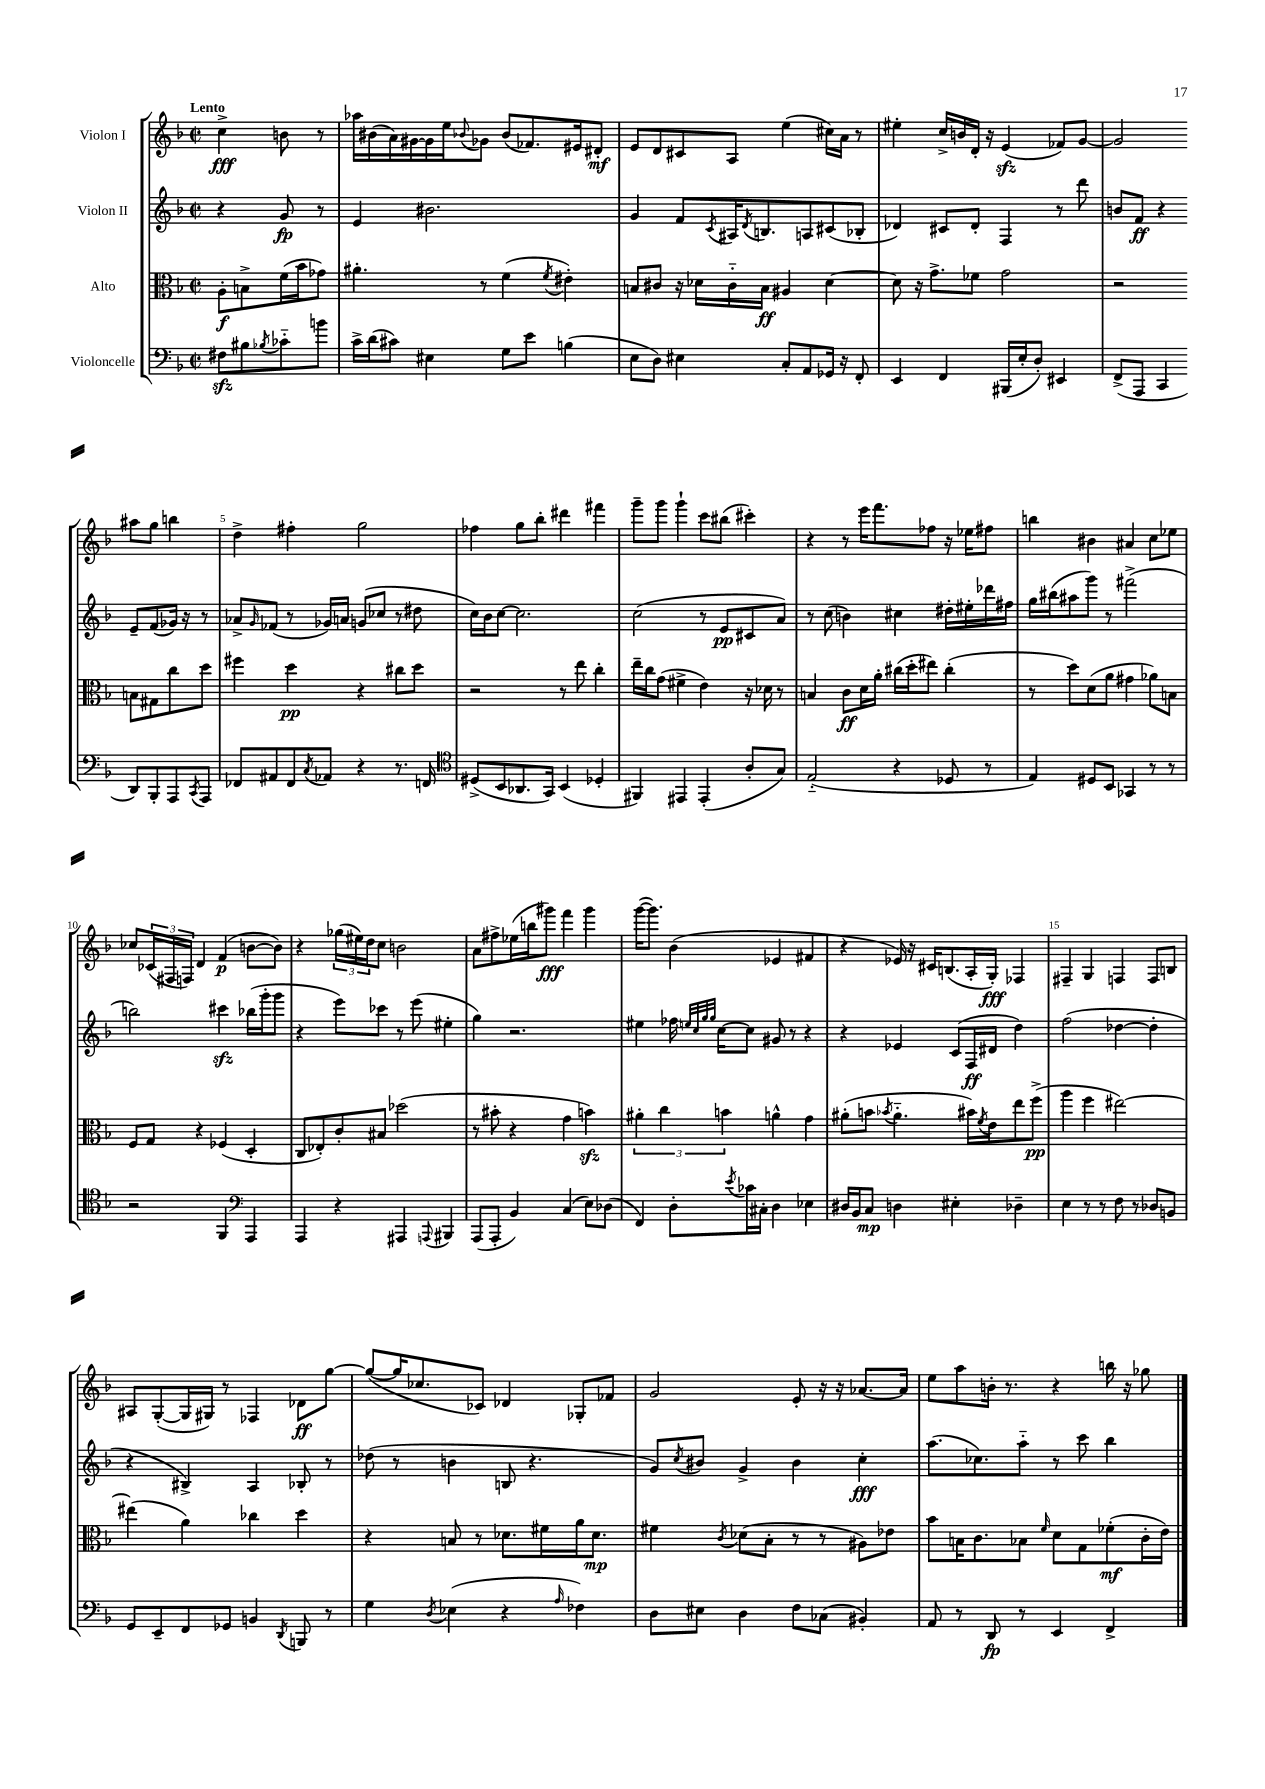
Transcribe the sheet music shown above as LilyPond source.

<<
\new StaffGroup <<
\new Staff = "s0" \with { instrumentName = "Violon I" } {
    \clef treble \key f \major \defaultTimeSignature \time 2/2 \partial 2 \tempo "Lento"
    c''4->\fff b'8 r8 |
    aes''16 bis'16( a'16) gis'16~ gis'16 e''16 \appoggiatura { bes'8 } ges'8 bes'8( fes'8.) eis'16 dis'8-.\mf |
    e'8 d'8 cis'8 a8 e''4( cis''16) a'16 r8 |
    eis''4-. c''16-> b'16 d'16-. r16 e'4\sfz( fes'8) g'8~ |
    g'2 ais''8 g''8 b''4 |
    d''4-> fis''4-. g''2 |
    fes''4 g''8 bes''8-. dis'''4 fis'''4 |
    g'''8-- g'''8 g'''4-! c'''8 bis''8( cis'''4-.) |
    r4 r8 e'''16 f'''8. fes''8 r16 ees''16 fis''8 |
    b''4 bis'4 ais'4 c''8 ees''8 |
    ces''8 \tuplet 3/2 { ces'16( fis16 f16) } d'4 f'4\p( b'8~ b'8) |
    r4 \tuplet 3/2 { ges''16( eis''16) d''16 } c''8 b'2 |
    a'8 fis''8-> ees''16( b''16 gis'''8\fff) f'''4 gis'''4 |
    g'''16~( g'''8.) bes'4( ees'4 fis'4 |
    r4 ees'16) r16 cis'16 b8.( a16-. g16-.\fff) fes4 |
    fis4-- g4 f4 f8 b8 |
    ais8 g8~-.( g16 gis16) r8 fes4 des'8\ff g''8~ |
    g''8~( g''16 ces''8. ces'8) des'4 ges8-. fes'8 |
    g'2 e'8-. r16 r16 aes'8.~ aes'16 |
    e''8 a''8 b'16-. r8. r4 b''16 r16 ges''8 \bar "|." |
}
\new Staff = "s1" \with { instrumentName = "Violon II" } {
    \clef treble \key f \major \defaultTimeSignature \time 2/2 \partial 2
    r4 g'8\fp r8 |
    e'4 bis'2. |
    g'4 f'8 \acciaccatura { c'8 } ais16 \acciaccatura { d'8 } b8. a8 cis'8( bes8-. |
    des'4) cis'8 des'8-. f4 r8 d'''8 |
    b'8 f'8\ff r4 e'8-- f'8( ges'16) r16 r8 |
    aes'8-> \grace { g'16 } fes'8( r8 ges'16) a'16 g'8( ces''8 r8 dis''8 |
    c''16) bes'16 c''8~ c''2. |
    c''2( r8 e'8\pp cis'8 a'8) |
    r8 c''8( b'4) cis''4 dis''16-. eis''16-. des'''16 fis''16 |
    g''16 bis''16( ais''8 g'''8) r8 fis'''2->( |
    b''2) cis'''4\sfz bes''16( g'''16-. g'''8 |
    r4 e'''8) ces'''8 r8 e'''8( eis''4-. |
    g''4) r2. |
    eis''4 fes''16 \grace { e''32 c''32 g''32 g''32 } c''16~ c''8 gis'8 r8 r4 |
    r4 ees'4 c'8( f16\ff dis'16 d''4) |
    f''2( des''4~ des''4-. |
    r4 bis4->) a4 bes8-. r8 |
    des''8( r8 b'4 b8 r4. |
    g'8) \acciaccatura { c''8 } bis'8 g'4-> bis'4 c''4-.\fff |
    a''8.( ces''8.) a''8-_ r8 c'''8 bes''4 \bar "|." |
}
\new Staff = "s2" \with { instrumentName = "Alto" } {
    \clef alto \key f \major \defaultTimeSignature \time 2/2 \partial 2
    a8-.\f b8-> f'16( bes'16 ges'8) |
    ais'4.-. r8 f'4( \acciaccatura { f'8 } eis'4-.) |
    b8 cis'8 r16 des'16 cis'16-_ b16\ff ais4 des'4~ |
    des'8 r16 g'8.-> fes'8 g'2 |
    r2 b8 gis8 c''8 d''8 |
    fis''4 d''4\pp r4 cis''8 d''8 |
    r2 r8 e''8 c''4-. |
    e''16-- c''16 g'8( fis'4-> e'4) r16 des'16 r8 |
    b4 c'8\ff d'16 a'16-. cis''16( d''16-. eis''8) cis''4-.( |
    r8 d''8) d'8( a'8 gis'4 aes'8) b8 |
    f8 g8 r4 fes4( d4-. |
    c8 ees8-.) c'8-. bis8 des''2( |
    r8 bis'8-. r4 g'4 b'4\sfz) |
    \tuplet 3/2 { ais'4-. c''4 b'4 } a'4-^ g'4 |
    ais'8-.( b'8 \acciaccatura { bes'8 } ais'4.-_ bis'16) \acciaccatura { f'8 } e'16 e''8 f''8->\pp( |
    a''4 f''4 eis''2~) |
    eis''4( a'4) ces''4 d''4 |
    r4 b8 r8 des'8. fis'16 a'16 des'8.\mp |
    fis'4 \acciaccatura { c'8 } des'8( bes8-. r8 r8 ais8) ees'8 |
    bes'8 b16 c'8. bes8 \grace { f'16 } d'8 g8 fes'8-.\mf( c'16-. e'16) \bar "|." |
}
\new Staff = "s3" \with { instrumentName = "Violoncelle" } {
    \clef bass \key f \major \defaultTimeSignature \time 2/2 \partial 2
    fis8\sfz bis8 \acciaccatura { bes8 } ces'8-_ b'8 |
    c'16-> d'16( cis'8) eis4 g8 e'8 b4( |
    e8 d8) eis4 c8-. a,8 ges,16 r16 f,8-. |
    e,4 f,4 bis,,16( e16-. d8-.) eis,4 |
    f,8->( a,,8 c,4 d,8) bes,,8-. a,,8 \acciaccatura { c,8 } a,,8 |
    fes,8 ais,8 fes,8 \acciaccatura { c8 } aes,8 r4 r8. f,16 |
    \clef tenor dis8->( bes,8 aes,8. g,16) bes,4( des4-. |
    fis,4) eis,4 eis,4-.( a8-. g8) |
    e2-_( r4 des8 r8 |
    e4) dis8 bes,8 ges,4 r8 r8 |
    r2 f,4 \clef bass a,,4 |
    a,,4 r4 ais,,4 \appoggiatura { a,,8 } bis,,4 |
    a,,8( a,,8-. bes,4) c4( e8) des8( |
    f,4) d8-. \acciaccatura { e'8 } ces'16 cis16-. d4 ees4 |
    dis16 bes,16 c8\mp d4 eis4-. des4-- |
    e4 r8 r8 f8 r8 des8 b,8 |
    g,8 e,8-- f,8 ges,8 b,4 \acciaccatura { d,8 } b,,8 r8 |
    g4 \acciaccatura { d8 } ees4( r4 \grace { a16 } fes4) |
    d8 eis8 d4 f8 ces8( bis,4-.) |
    a,8 r8 d,8\fp r8 e,4 f,4-> \bar "|." |
}
>>
>>
\layout { \context { \Score \override BarNumber.break-visibility = ##(#f #t #t) barNumberVisibility = #(every-nth-bar-number-visible 5) } }
